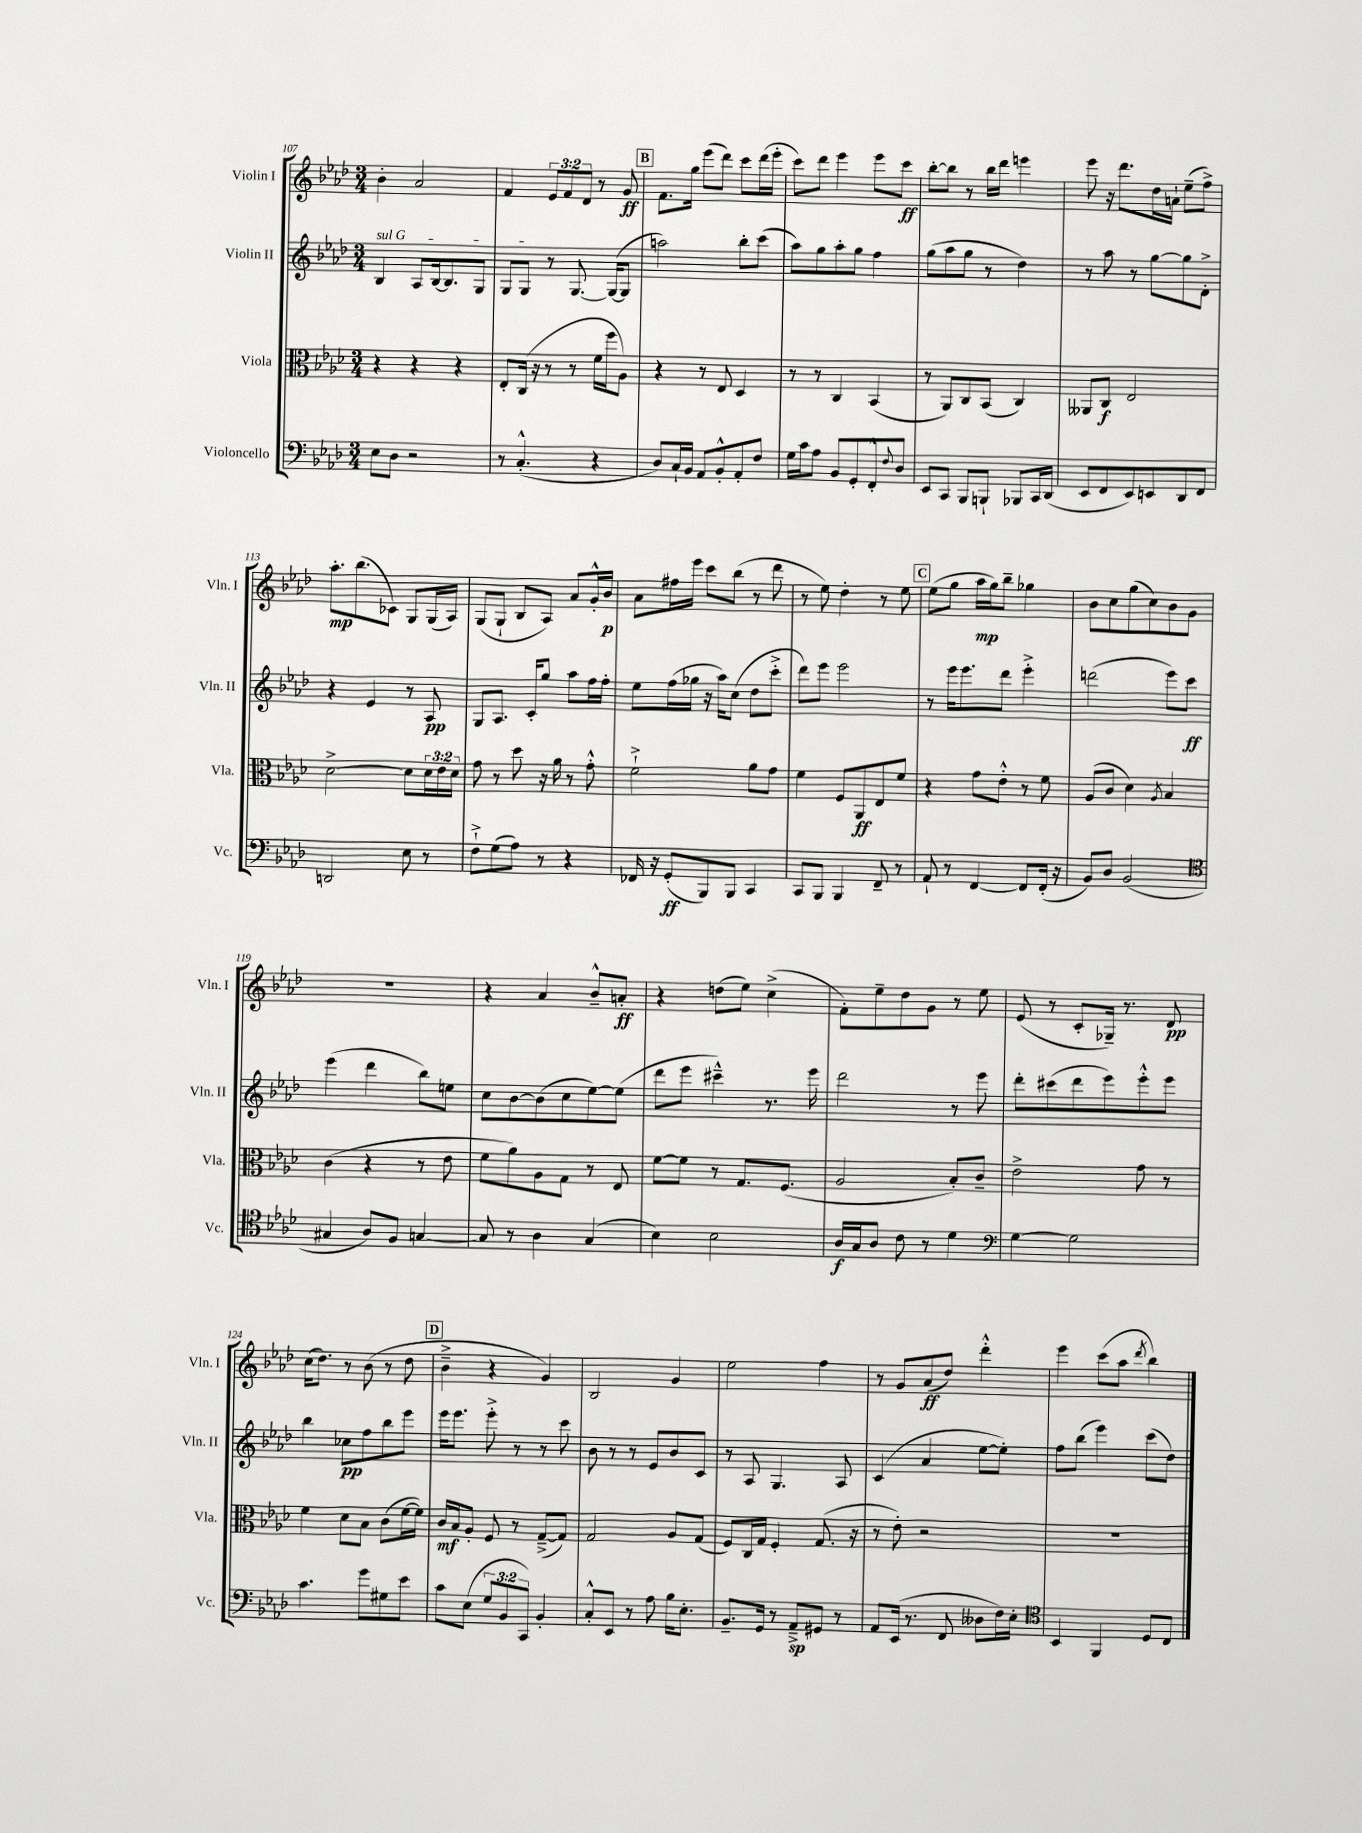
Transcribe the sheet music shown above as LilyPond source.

<<
\new StaffGroup <<
\new Staff = "s0" \with { instrumentName = "Violin I" shortInstrumentName = "Vln. I" } {
    \clef treble \key aes \major \numericTimeSignature \time 3/4 \override Staff.TupletNumber.text = #tuplet-number::calc-fraction-text
    bes'4-. aes'2 |
    f'4 \tuplet 3/2 { ees'8 f'8 des'8 } r8 g'8\ff |
    \mark \markup { \box "B" } f'8. g''16 ees'''8( des'''8) c'''8 des'''16( ees'''16-. |
    c'''8) des'''8 ees'''4 ees'''8 c'''8\ff |
    bes''8~-. bes''8 r8 bes''16 des'''16 e'''4 |
    ees'''8 r16 des'''8. des''16 a'16-! ees''8--( f''8->) |
    aes''8.-.\mp bes''8.( ces'8) g8 g16( aes16) |
    g8( g8-! bes8 aes8) aes'8 g'16-.-^ bes'16\p |
    aes'8 fis''16 ees'''16 c'''8 bes''8( r8 des'''8 |
    r8 ees''8) des''4-. r8 ees''8 |
    \mark \markup { \box "C" } ees''8( g''8 aes''16\mp g''16) bes''8-- ges''4 |
    bes'8 c''8 g''8( c''8) bes'8 g'8 |
    R2. |
    r4 aes'4 bes'8---^ a'8-.\ff |
    r4 d''8( ees''8) c''4->( |
    f'8-.) ees''8-- des''8 g'8 r8 ees''8 |
    ees'8( r8 c'8-. ges16--) r8. des'8\pp |
    c''16( des''8.) r8 bes'8( r8 des''8 |
    \mark \markup { \box "D" } bes'4---> r4 g'4) |
    bes2 g'4 |
    ees''2 f''4 |
    r8 g'8 aes'8\ff( des''8) des'''4-.-^ |
    ees'''4 c'''8( aes''8 \acciaccatura { des'''8 } bes''4) \bar "|." |
}
\new Staff = "s1" \with { instrumentName = "Violin II" shortInstrumentName = "Vln. II" } {
    \clef treble \key aes \major \numericTimeSignature \time 3/4
    \once \override TextSpanner.bound-details.left.text = \markup { \italic "sul G" } bes4\startTextSpan aes8 bes16~ bes8. g8 |
    g8 g8\stopTextSpan r8 g8.~ g16~( g8 |
    \mark \markup { \box "B" } a''2) bes''8-. c'''8( |
    aes''8) g''8 aes''8-. g''8 f''4 |
    g''8( aes''8 g''8 r8 des''4) |
    r8 aes''8 r8 g''8~ g''8 des'8-.-> |
    r4 ees'4 r8 aes8\pp |
    g8 aes8. c'16-. g''8 aes''8 f''16 f''16-. |
    ees''8 f''16( ges''16 r16 aes''16) c''8( des''8 c'''8-.-> |
    des'''8) ees'''8 ees'''2 |
    \mark \markup { \box "C" } r8 ees'''16 ees'''8. des'''8 ees'''4-.-> |
    d'''2( ees'''8) c'''8\ff |
    ees'''4( des'''4 bes''8) e''8 |
    c''8 bes'8~ bes'8( c''8 ees''8~) ees''8( |
    des'''8 ees'''8 cis'''4---^) r8. ees'''16 |
    des'''2 r8 ees'''8 |
    des'''8-. cis'''8( des'''8 ees'''8) ees'''8-.-^ ees'''8 |
    bes''4 ces''8\pp f''8 bes''8 ees'''8 |
    \mark \markup { \box "D" } ees'''16 ees'''8. ees'''8-.-> r8 r8 c'''8 |
    bes'8 r8 r8 ees'8 bes'8 c'8 |
    r8 aes8 g4. aes8 |
    c'4( aes'4 ees''8~ ees''8-.) |
    f''8 bes''8( ees'''4) c'''8( des''8) \bar "|." |
}
\new Staff = "s2" \with { instrumentName = "Viola" shortInstrumentName = "Vla." } {
    \clef alto \key aes \major \numericTimeSignature \time 3/4 \override Staff.TupletNumber.text = #tuplet-number::calc-fraction-text
    r4 r4 r4 |
    ees8-. c16( r16 r8 r8 f'16 f''16 aes8) |
    \mark \markup { \box "B" } r4 r8 ees8 des4 |
    r8 r8 c4 bes,4( |
    r8 aes,8) c8 bes,8( c4) |
    aeses,8 c8\f ees2 |
    des'2~-> des'8 \tuplet 3/2 { des'16 ees'16 des'16 } |
    g'8 r8 des''8 r16 aes'16 r8 g'8-.-^ |
    f'2-!-> aes'8 g'8 |
    f'4 f8 aes,8\ff ees8 f'8 |
    \mark \markup { \box "C" } r4 g'8 ees'8-.-^ r8 f'8 |
    aes8( c'8 des'4) \acciaccatura { aes8 } bes4 |
    c'4( r4 r8 ees'8 |
    f'8 aes'8) aes8 g8 r8 ees8 |
    f'8~ f'8 r8 g8. f8.( |
    aes2 bes8-.) c'8-- |
    ees'2-> g'8 r8 |
    f'4 des'8 bes8 c'8( f'16~ f'16) |
    \mark \markup { \box "D" } c'16\mf bes16 aes8-. f8 r8 g8~--->( g8) |
    g2 aes8 g8( |
    f8) c16 g16 f4-. g8.( r16 |
    r8 ees'8-.) r2 |
    R2. \bar "|." |
}
\new Staff = "s3" \with { instrumentName = "Violoncello" shortInstrumentName = "Vc." } {
    \clef bass \key aes \major \numericTimeSignature \time 3/4 \override Staff.TupletNumber.text = #tuplet-number::calc-fraction-text
    ees8 des8 r2 |
    r8 c4.-.-^( r4 |
    \mark \markup { \box "B" } des8) c16-! bes,16 aes,8 bes,8-.-^ aes,8-. f8 |
    g16 c'16 aes8 bes,8 g,8-. f,8-.-^ \appoggiatura { f8 } des8 |
    ees,8 c,8 bes,,8 b,,8-! bes,,8 c,16 des,16( |
    ees,8 f,8 ees,8) e,8 des,8 f,8 |
    d,2 ees8 r8 |
    f8-!-> g8( aes8) r8 r4 |
    fes,16 r16 g,8-.\ff( bes,,8) bes,,8 c,4 |
    c,8 bes,,8 bes,,4 f,8-- r8 |
    \mark \markup { \box "C" } aes,8-! r8 f,4~ f,8 f,16-.( r16 |
    bes,8) des8 bes,2( |
    \clef tenor gis4 aes8) f8 g4~ |
    g8 r8 aes4 g4( |
    bes4) bes2 |
    aes16\f g16 aes8 c'8 r8 des'4 |
    \clef bass g4~ g2 |
    c'4. g'8 gis8 ees'8 |
    \mark \markup { \box "D" } c'8 ees8( \tuplet 3/2 { g8 bes,8 c,8) } bes,4-. |
    c8-.-^ ees,8 r8 aes8 bes16 ees8.-. |
    bes,8.-- g,16 r8 aes,8--->\sp gis,8 r8 |
    aes,8 ees,16( r8. f,8 deses8 f16) ees16-. |
    \clef tenor bes,4 f,4 des8 c8 \bar "|." |
}
>>
>>
\layout { \context { \Score currentBarNumber = #107 } }
